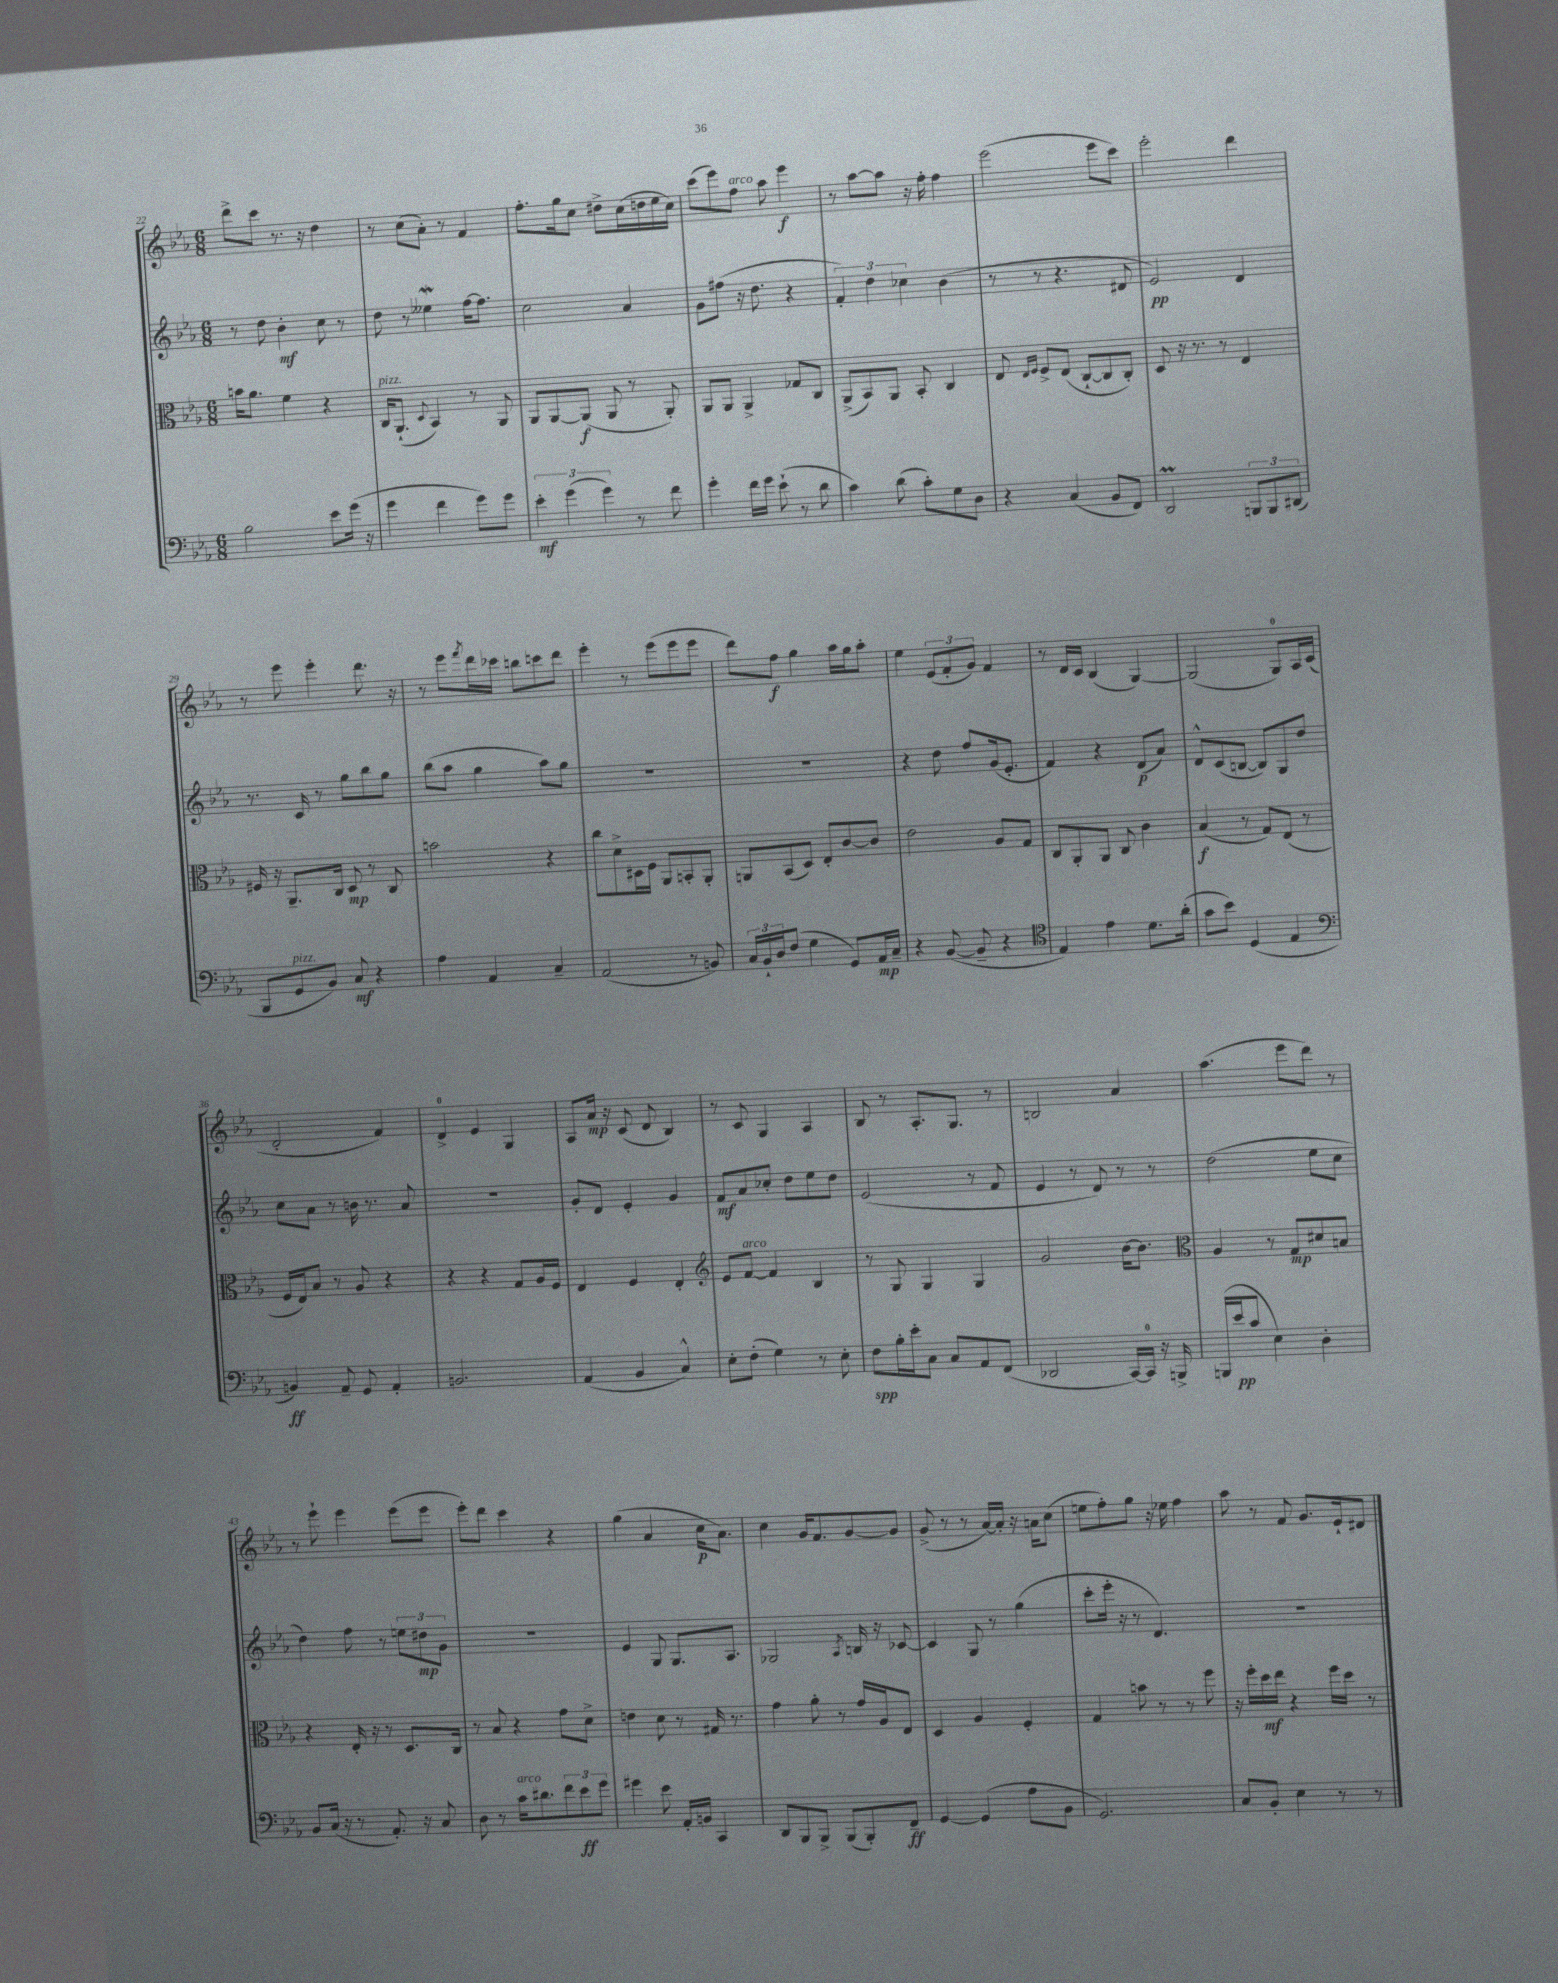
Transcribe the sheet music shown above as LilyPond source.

<<
\new StaffGroup <<
\new Staff = "s0" {
    \clef treble \key ees \major \numericTimeSignature \time 6/8
    d'''8-> c'''8 r8. r16 d''4 |
    r8 c''8( aes'8-.) r8 f'4 |
    f''8.-. g''16 c''8 dis''8-> c''16( d''16 ees''16 c''16) |
    c'''8( ees'''8) f''8^\markup { \italic "arco" } aes''8 ees'''4\f |
    r8 aes''8~ aes''8 r16 f''16-. f''4 |
    ees'''2( ees'''8 c'''8) |
    ees'''2-. d'''4 |
    r8 ees'''8 ees'''4-. d'''8. r16 |
    r8 ees'''8 \acciaccatura { f'''8 } d'''16 ces'''16 b''8 c'''8 d'''8 |
    ees'''4-. r8 ees'''8( ees'''8 ees'''8 |
    d'''8) f''8\f g''4 aes''16 g''16 aes''8-. |
    ees''4 \tuplet 3/2 { ees'8( f'8-. g'8) } f'4 |
    r8 d'16 c'16 bes4( g4~) |
    g2( g8-0) aes16 c'16( |
    d'2-. f'4) |
    d'4-0-> ees'4 g4 |
    aes8 aes'16\mp r16 c'8( d'8 bes4) |
    r8 c'8 g4 aes4 |
    bes8 r8 aes8.-. g8. r8 |
    b2 aes'4 |
    aes''4.( ees'''8 d'''8) r8 |
    r8 ees'''8-! ees'''4 ees'''8( ees'''8 |
    ees'''8-.) d'''8 c'''4 r4 |
    g''4( aes'4 c''16\p aes'8.) |
    c''4 g'16 f'8. g'8~ g'8 |
    g'8->( r8 r8 aes'16~) aes'16-. r16 a'16 c''8( |
    e''8 f''8-.) g''8 r16 ees''16 f''4 |
    aes''8 r8 f'8 g'8. ees'16-! dis'8 \bar "|." |
}
\new Staff = "s1" {
    \clef treble \key ees \major \numericTimeSignature \time 6/8
    r8 d''8 bes'4-.\mf c''8 r8 |
    d''8 r8 eeses''4\mordent f''16~ f''8. |
    c''2 aes'4 |
    g'8 fis''8( r16 d''8. r4 |
    \tuplet 3/2 { f'4-.) d''4 ces''4 } bes'4( |
    r8 r8 r4. dis'8 |
    ees'2\pp) d'4 |
    r8. c'16 r8 g''8 bes''8 g''8 |
    bes''8( aes''8 g''4 aes''8) g''8 |
    R2. |
    R2. |
    r4 d''8 f''8 g'16( ees'8.-. |
    f'4) r4 d'8\p( aes'8) |
    d'8-^ c'8( b8~ b8) g8 d''8 |
    c''8 aes'8 r8 b'16 r8. aes'8 |
    R2. |
    g'8-. d'8 ees'4-. g'4 |
    f'8\mf aes'8 ces''8-. d''8 ees''8 d''8 |
    ees'2( r8 f'8 |
    ees'4 r8 d'8) r8 r8 |
    d''2( ees''8 c''8 |
    d''4) f''8 r8 \tuplet 3/2 { e''8 dis''8\mp g'8 } |
    R2. |
    ees'4 g8 g8. aes8. |
    ges2 \acciaccatura { aes8 } b16 r16 ces'8~ |
    ces'4 g8 r8 g''4( |
    c'''8-. ees'''16-. r16 r8 d'4.) |
    R2. \bar "|." |
}
\new Staff = "s2" {
    \clef alto \key ees \major \numericTimeSignature \time 6/8
    b'16 aes'8. f'4 r4 |
    c16^\markup { \italic "pizz." } aes,8.-!( \appoggiatura { d8 } bes,4) r8 aes,8 |
    aes,8 aes,8~ aes,8\f( aes,8 r8 aes,8-.) |
    aes,8 aes,8 aes,4-> ges8 c8 |
    aes,8->( bes,8) aes,8 bes,8-. c4 |
    ees8 \grace { ees16 f16 } f8-> ees8( c8~-! c8 c8-.) |
    d8 r16 r8. r8 ees4 |
    fis16 r16 aes,8.-- c16 d8\mp r8 c8 |
    b'2 r4 |
    c''8 d'8-> dis16 f16 aes,8 b,8-. aes,8-. |
    a,8 bes,8( d8) ees8-. c'8~ c'8 |
    ees'2 aes8 g8 |
    c8 aes,8-. aes,8 c8 c'4 |
    bes4\f( r8 g8) ees8( r8 |
    f16 ees16) bes8 r8 aes8 r4 |
    r4 r4 g8 aes16 f16 |
    ees4 f4 ees4-. |
    \clef treble ees'8 f'8~^\markup { \italic "arco" } f'4 bes4 |
    r8 g8 g4 g4 |
    g'2 bes'16~ bes'8. |
    \clef alto aes4 r8 g8\mp dis'8 b8 |
    r4 ees16-. r16 r8 d8. c16 |
    r8 bes8 r4 g'8 d'8-> |
    e'4 d'8 r8 gis16 r8. |
    g'4 aes'8-. r8 g'16 aes16 ees8 |
    d4 aes4 f4-. |
    g4 b'8 r8 r8 f''8 |
    r16 f''16-. d''16\mf ees''16 r4 f''16 d''16 r8 \bar "|." |
}
\new Staff = "s3" {
    \clef bass \key ees \major \numericTimeSignature \time 6/8
    bes2 ees'8 g'16( r16 |
    g'4 f'4 g'8) g'8 |
    \tuplet 3/2 { ees'4-.\mf g'4( g'4) } r8 f'8 |
    g'4-. f'16 g'16 ees'8-!( r8 d'8 |
    c'4) d'8( c'8-.) g8 d8 |
    r4 c4( bes,8 f,8) |
    d,2\prall \tuplet 3/2 { b,,8 b,,8 dis,8( } |
    bes,,8 g,8^\markup { \italic "pizz." } bes,8) c8\mf r4 |
    aes4 aes,4 c4-- |
    aes,2( r8 b,8) |
    \tuplet 3/2 { c16 bes,16-! d16 } f8( g4 g,8) aes,16\mp c16-- |
    r4 bes,8~( bes,8-- r4 |
    \clef tenor ees4) ees'4 d'8. aes'16-.( |
    g'8 bes'8) d4( ees4 |
    \clef bass b,4\ff) aes,8-- g,8 aes,4-. |
    b,2. |
    aes,4( bes,4 c4-^) |
    ees8-. f8-.( g4) r8 ees8-. |
    f8\spp bes16-. ees'16-. c8 c8 aes,8 f,8( |
    des,2 c,16~) c,16-0 r16 b,,16-> |
    b,,16( ees'16\pp c'8 ees4) d4-. |
    bes,8 c16( r16 r8 aes,8.-.) r16 c8 |
    d8 r8 c'16^\markup { \italic "arco" } dis'8. \tuplet 3/2 { f'8 ees'8\ff g'8 } |
    gis'4 ees'8 aes,16-. b,16 c,4 |
    d,8 bes,,8 bes,,8-> bes,,8( bes,,8-.) f,8--\ff |
    g,4~ g,4( aes8 bes,8 |
    g,2.) |
    c8 bes,8-. ees4 r8 r8 \bar "|." |
}
>>
>>
\layout { \context { \Score currentBarNumber = #22 } }
